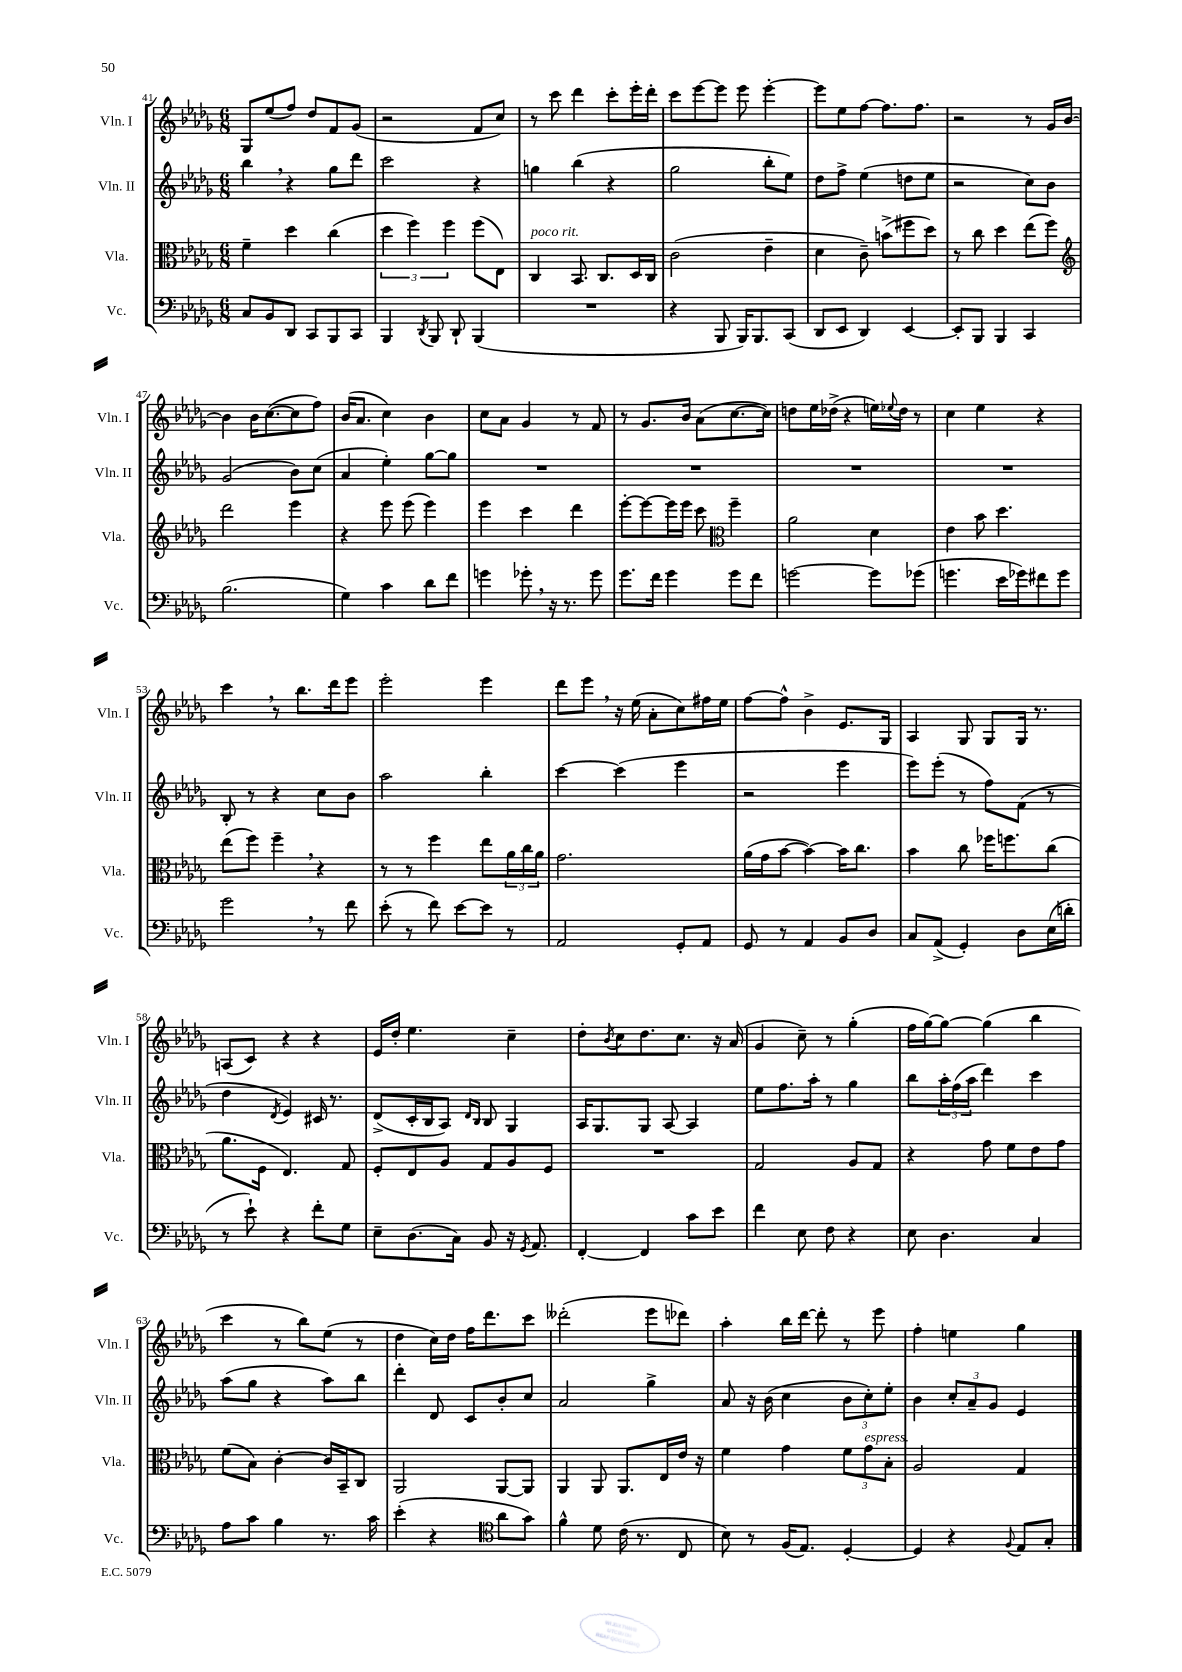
<<
\new StaffGroup <<
\new Staff = "s0" \with { instrumentName = "Vln. I" shortInstrumentName = "Vln. I" } {
    \clef treble \key des \major \numericTimeSignature \time 6/8
    ges8 ees''8( f''8) des''8 f'8 ges'8( |
    r2 f'8 c''8) |
    r8 c'''8 des'''4 c'''8-. ees'''16-. des'''16-. |
    c'''8 ees'''8~ ees'''8 ees'''8 ees'''4~-. |
    ees'''8 ees''8 f''8~ f''8. f''8. |
    r2 r8 ges'16 bes'16~ |
    bes'4 bes'16 c''8.~( c''8 f''8) |
    bes'16( aes'8. c''4) bes'4 |
    c''8 aes'8 ges'4 r8 f'8 |
    r8 ges'8. bes'16 aes'8( c''8.~ c''16) |
    d''8 ees''16 des''16->( r4 e''16) \appoggiatura { ees''8 } des''16 r8 |
    c''4 ees''4 r4 |
    c'''4 \breathe r8 bes''8. des'''16 ees'''8 |
    ees'''2-. ees'''4 |
    des'''8 ees'''8 \breathe r16 ees''16( aes'8-. c''8) fis''16 ees''16 |
    f''8~ f''8-^ bes'4-> ees'8. ges16 |
    aes4 ges8 ges8 ges16 r8. |
    a8( c'8) r4 r4 |
    ees'16 des''16-. ees''4. c''4-- |
    des''8-. \acciaccatura { bes'8 } c''8 des''8. c''8. r16 aes'16( |
    ges'4 c''8--) r8 ges''4-.( |
    f''16 ges''16~) ges''8~ ges''4( bes''4 |
    c'''4 r8 bes''8) ees''8( r8 |
    des''4 c''16) des''16 f''16 des'''8. c'''8 |
    deses'''2-.( ees'''8 des'''8) |
    aes''4-. bes''16 des'''16~ des'''8-. r8 ees'''8 |
    f''4-. e''4 ges''4 \bar "|." |
}
\new Staff = "s1" \with { instrumentName = "Vln. II" shortInstrumentName = "Vln. II" } {
    \clef treble \key des \major \numericTimeSignature \time 6/8
    bes''4 \breathe r4 ges''8 des'''8 |
    c'''2 r4 |
    g''4 bes''4( r4 |
    ges''2 bes''8-. ees''8) |
    des''8 f''8-> ees''4( d''8 ees''8 |
    r2 c''8) bes'8 |
    ges'2( bes'8) c''8( |
    aes'4 ees''4-.) ges''8~ ges''8 |
    R2. |
    R2. |
    R2. |
    R2. |
    bes8-. r8 r4 c''8 bes'8 |
    aes''2 bes''4-. |
    c'''4~ c'''4( ees'''4 |
    r2 ees'''4 |
    ees'''8) ees'''8-.( r8 f''8) f'8( r8 |
    des''4 \acciaccatura { des'8 } ees'4) cis'16 r8. |
    des'8->( c'16-. bes16 aes8) \grace { des'16 bes16 } bes8 ges4 |
    aes16 ges8. ges8 aes8~ aes4 |
    ees''8 f''8. aes''16-. r8 ges''4 |
    bes''8 \tuplet 3/2 { aes''16-. f''16( aes''16 } des'''4) c'''4 |
    aes''8( ges''8 r4 aes''8) bes''8 |
    des'''4-. des'8 c'8 bes'8-. c''8 |
    aes'2 ges''4-> |
    aes'8 r16 bes'16( c''4 \tuplet 3/2 { bes'8 c''8-.) ees''8-. } |
    bes'4 \tuplet 3/2 { c''8-. aes'8-- ges'8 } ees'4 \bar "|." |
}
\new Staff = "s2" \with { instrumentName = "Vla." shortInstrumentName = "Vla." } {
    \clef alto \key des \major \numericTimeSignature \time 6/8
    f'4-- des''4 c''4( |
    \tuplet 3/2 { des''4 f''4) f''4 } f''8( ees8) |
    c4^\markup { \italic "poco rit." } bes,8. c8. des16 c16 |
    c'2( ees'4-- |
    des'4 c'8--) b'8->( fis''8 des''8) |
    r8 c''8 des''4 ees''8( f''8) |
    \clef treble des'''2 ees'''4 |
    r4 ees'''8 ees'''8( ees'''4) |
    ees'''4 c'''4 des'''4 |
    ees'''8~-. ees'''8~ ees'''16 ees'''16 c'''8 \clef alto f''4-- |
    aes'2 des'4 |
    ees'4 bes'8 des''4. |
    ees''8( f''8) f''4-- \breathe r4 |
    r8 r8 f''4 ees''8 \tuplet 3/2 { aes'16 c''16 aes'16 } |
    ges'2. |
    aes'16( ges'16 bes'8~ bes'4~) bes'16 c''8. |
    bes'4 c''8 fes''16 f''8. c''8( |
    aes'8. f16 ees4.) ges8 |
    f8-. ees8 aes8 ges8 aes8 f8 |
    R2. |
    ges2 aes8 ges8 |
    r4 ges'8 f'8 ees'8 ges'8 |
    f'8( bes8) c'4~-. c'16 bes,16-- c8 |
    aes,2 aes,8~ aes,8 |
    aes,4 aes,8 aes,8. ees16 ees'16 r16 |
    f'4 ges'4 \tuplet 3/2 { f'8 ges'8^\markup { \italic "espress." } bes8-. } |
    aes2 ges4 \bar "|." |
}
\new Staff = "s3" \with { instrumentName = "Vc." shortInstrumentName = "Vc." } {
    \clef bass \key des \major \numericTimeSignature \time 6/8
    c8 bes,8 des,8 c,8 bes,,8 c,8 |
    bes,,4 \acciaccatura { des,8 } bes,,8 des,8-! bes,,4( |
    R2. |
    r4 bes,,8 bes,,16) bes,,8. c,8( |
    des,8 ees,8 des,4) ees,4~ |
    ees,8-. bes,,8 bes,,4 c,4 |
    bes2.( |
    ges4) c'4 des'8 f'8 |
    g'4 ges'8-. \breathe r16 r8. ges'8 |
    ges'8. f'16 ges'4 ges'8 f'8 |
    g'2~ g'8 ges'8( |
    g'4. ees'16 ges'16) fis'8 ges'8 |
    ges'2 \breathe r8 f'8 |
    ees'8-.( r8 f'8) ees'8~ ees'8 r8 |
    aes,2 ges,8-. aes,8 |
    ges,8 r8 aes,4 bes,8 des8 |
    c8 aes,8->( ges,4-.) des8 ees16( d'16-. |
    r8 ees'8-!) r4 f'8-. ges8 |
    ees8-- des8.( c16) bes,8 r16 \acciaccatura { ges,8 } aes,8. |
    f,4~-. f,4 c'8 ees'8 |
    f'4 ees8 f8 r4 |
    ees8 des4. c4 |
    aes8 c'8 bes4 r8. c'16 |
    ees'4-.( r4 \clef tenor aes'8 ges'8) |
    f'4-^ des'8 c'16( r8. c8 |
    bes8) r8 f16( ees8.) des4~-. |
    des4 r4 \appoggiatura { f8 } ees8 ges8-. \bar "|." |
}
>>
>>
\layout { \context { \Score currentBarNumber = #41 } }
